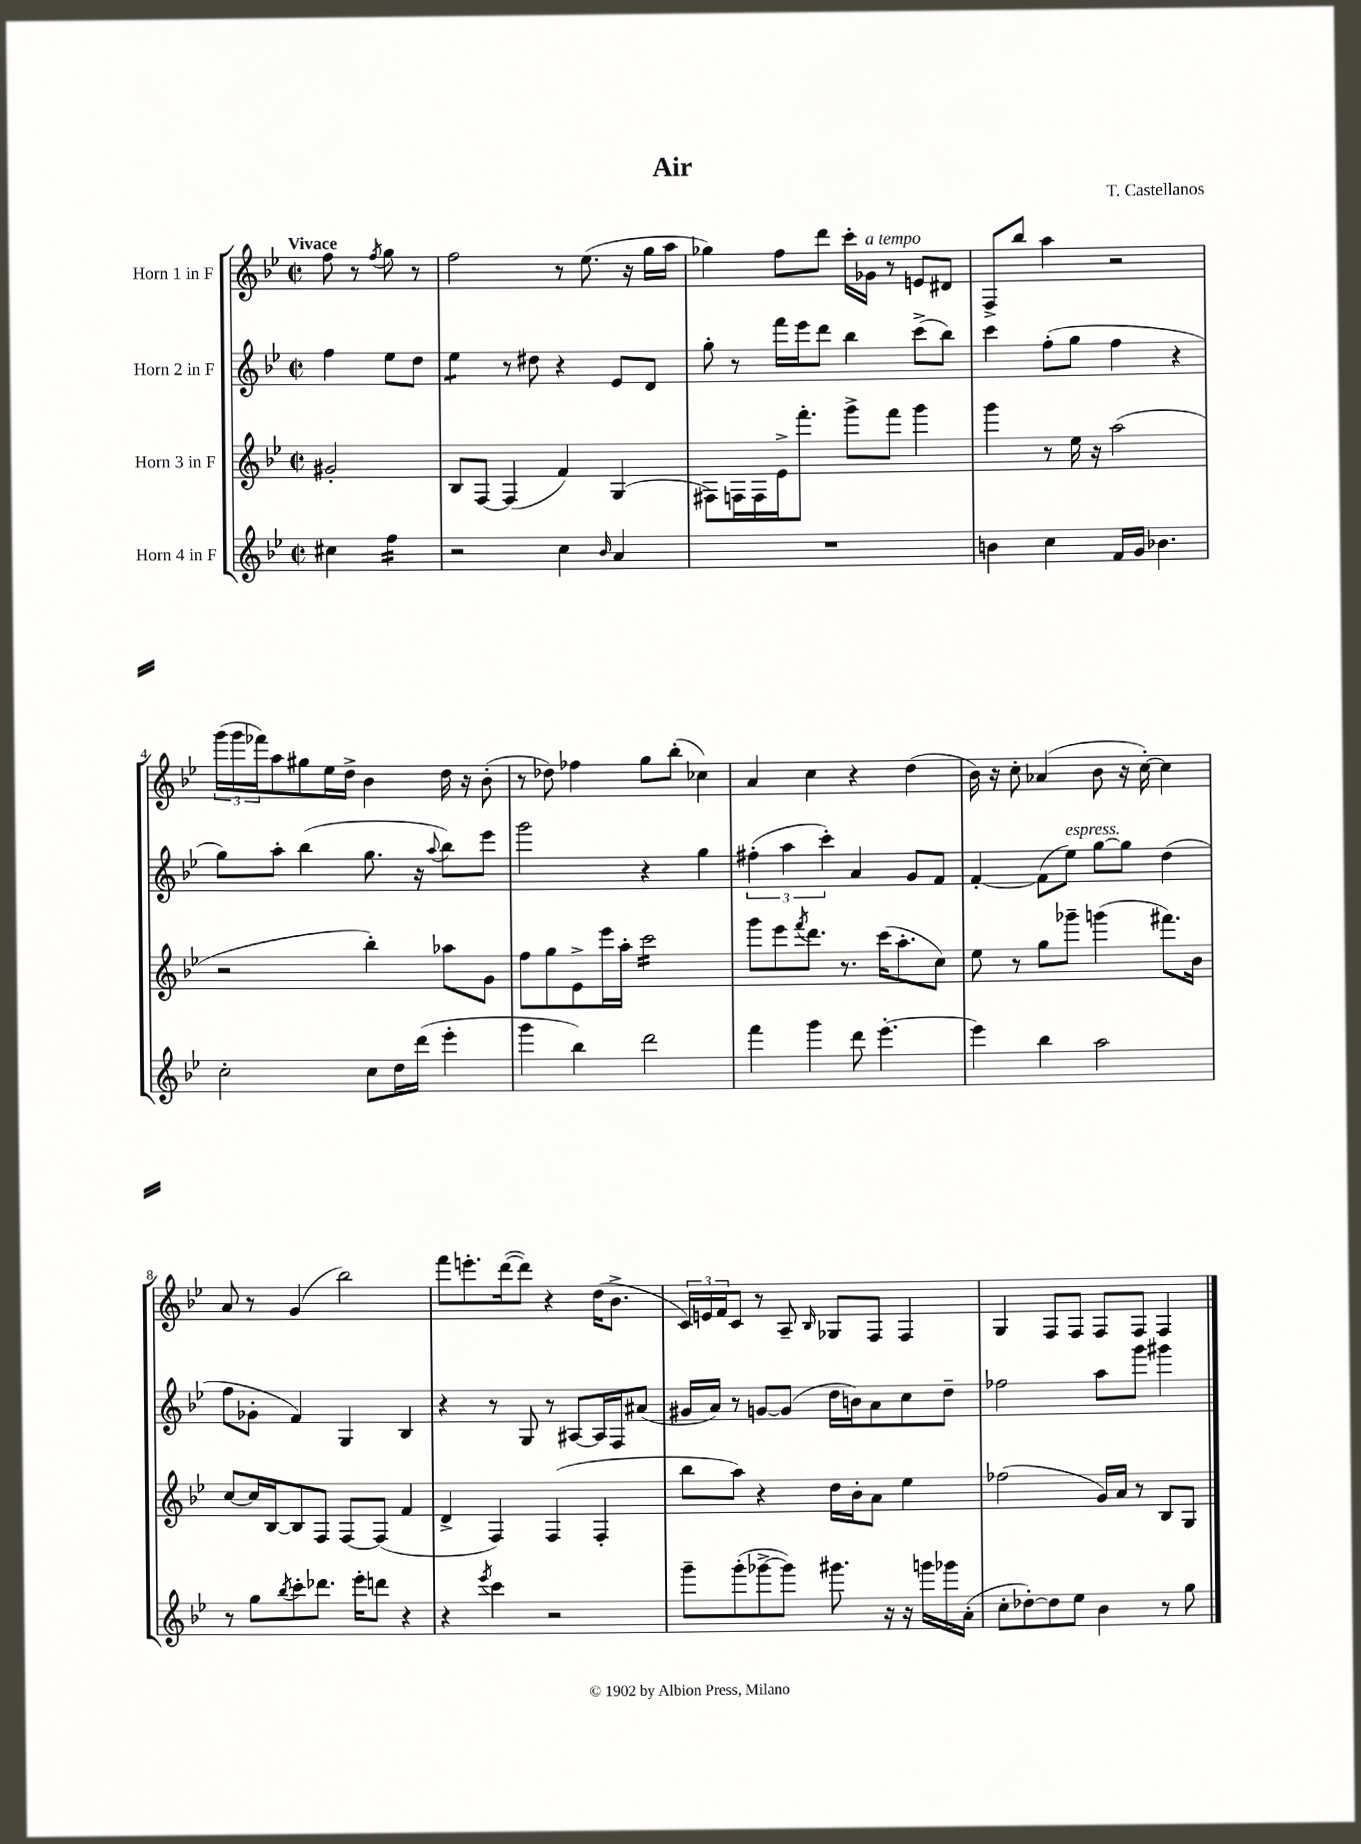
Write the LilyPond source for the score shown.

\header { title = "Air" composer = "T. Castellanos" }
<<
\new StaffGroup <<
\new Staff = "s0" \with { instrumentName = "Horn 1 in F" } {
    \clef treble \key bes \major \defaultTimeSignature \time 2/2 \partial 2 \tempo "Vivace"
    f''8 r8 \acciaccatura { f''8 } g''8 r8 |
    f''2 r8 ees''8.( r16 g''16 a''16 |
    ges''4) f''8 d'''8 c'''16-. ges'16^\markup { \italic "a tempo" } r8 e'8 dis'8 |
    f8-> bes''8 a''4 r2 |
    \tuplet 3/2 { g'''16( g'''16 fes'''16) } a''8 gis''8 ees''16 d''16-> bes'4 d''16 r16 bes'8-.( |
    r8 des''8) fes''4 g''8 bes''8-.( ces''4) |
    a'4 c''4 r4 d''4( |
    bes'16) r16 c''8-. aes'4( bes'8 r16 c''16~-.) c''4 |
    a'8 r8 g'4( bes''2) |
    f'''8 e'''8.-. d'''16~( d'''8) r4 d''16( bes'8.-> |
    \tuplet 3/2 { c'16) e'16 f'16 } c'8 r8 a8-- \grace { bes16 } ges8 f8 f4 |
    g4 f8 f8 f8 f8 f4 \bar "|." |
}
\new Staff = "s1" \with { instrumentName = "Horn 2 in F" } {
    \clef treble \key bes \major \defaultTimeSignature \time 2/2 \partial 2
    f''4 ees''8 d''8 |
    ees''4:8 r8 dis''8 r4 ees'8 d'8 |
    g''8-. r8 f'''16 ees'''16 d'''8 bes''4 c'''8->( bes''8) |
    c'''4 f''8-.( g''8 f''4 r4 |
    g''8) a''8-. bes''4( g''8. r16 \appoggiatura { a''8 } bes''8) ees'''8 |
    g'''2 r4 g''4 |
    \tuplet 3/2 { fis''4-.( a''4 c'''4-.) } a'4 g'8 f'8 |
    f'4~-. f'8( ees''8^\markup { \italic "espress." }) g''8~ g''8 d''4( |
    f''8 ges'8-. f'4) g4 bes4 |
    r4 r8 g8 r8 ais8~ ais16 f16 ais'8( |
    gis'16 a'16) r8 g'8~ g'8( d''16 b'16) a'8 c''8 d''8-- |
    fes''2 a''8 g'''8 gis'''4 \bar "|." |
}
\new Staff = "s2" \with { instrumentName = "Horn 3 in F" } {
    \clef treble \key bes \major \defaultTimeSignature \time 2/2 \partial 2
    gis'2-. |
    bes8 f8~ f4( f'4) g4( |
    fis8) f16 f16 ees'16-> f'''8.-. g'''8-> f'''8 g'''4 |
    g'''4 r8 ees''16 r16 a''2( |
    r2 bes''4-.) aes''8 g'8 |
    f''8 g''8 ees'8-> ees'''16 a''16-. c'''2:16 |
    g'''8 ees'''8 \acciaccatura { f'''8 } d'''8. r8. c'''16( a''8.-. c''8) |
    ees''8 r8 g''8 ges'''8-- g'''4( fis'''8.) bes'16 |
    c''8~ c''16 bes16~ bes8 f8 f8~ f8( f'4 |
    d'4-> f4) f4( f4-. |
    bes''8 a''8) r4 d''16 bes'16-. a'8 ees''4 |
    fes''2( g'16) a'16 r8 bes8 g8 \bar "|." |
}
\new Staff = "s3" \with { instrumentName = "Horn 4 in F" } {
    \clef treble \key bes \major \defaultTimeSignature \time 2/2 \partial 2
    cis''4 f''4:16 |
    r2 c''4 \grace { bes'16 } a'4 |
    R1 |
    b'4 c''4 f'16 g'16 bes'4. |
    c''2-. c''8 d''16 d'''16( ees'''4-. |
    g'''4 bes''4) d'''2 |
    f'''4 g'''4 d'''8 ees'''4.~-. |
    ees'''4 bes''4 a''2 |
    r8 g''8 \acciaccatura { bes''8 } c'''8-. des'''8. ees'''16-. d'''8 r4 |
    r4 \acciaccatura { ees'''8 } c'''4 r2 |
    g'''8-- g'''8-.( ges'''8~-> ges'''8) gis'''8. r16 r16 g'''16 ges'''16 a'16-.( |
    c''8-. des''8~-.) des''8 ees''8 bes'4 r8 g''8 \bar "|." |
}
>>
>>
